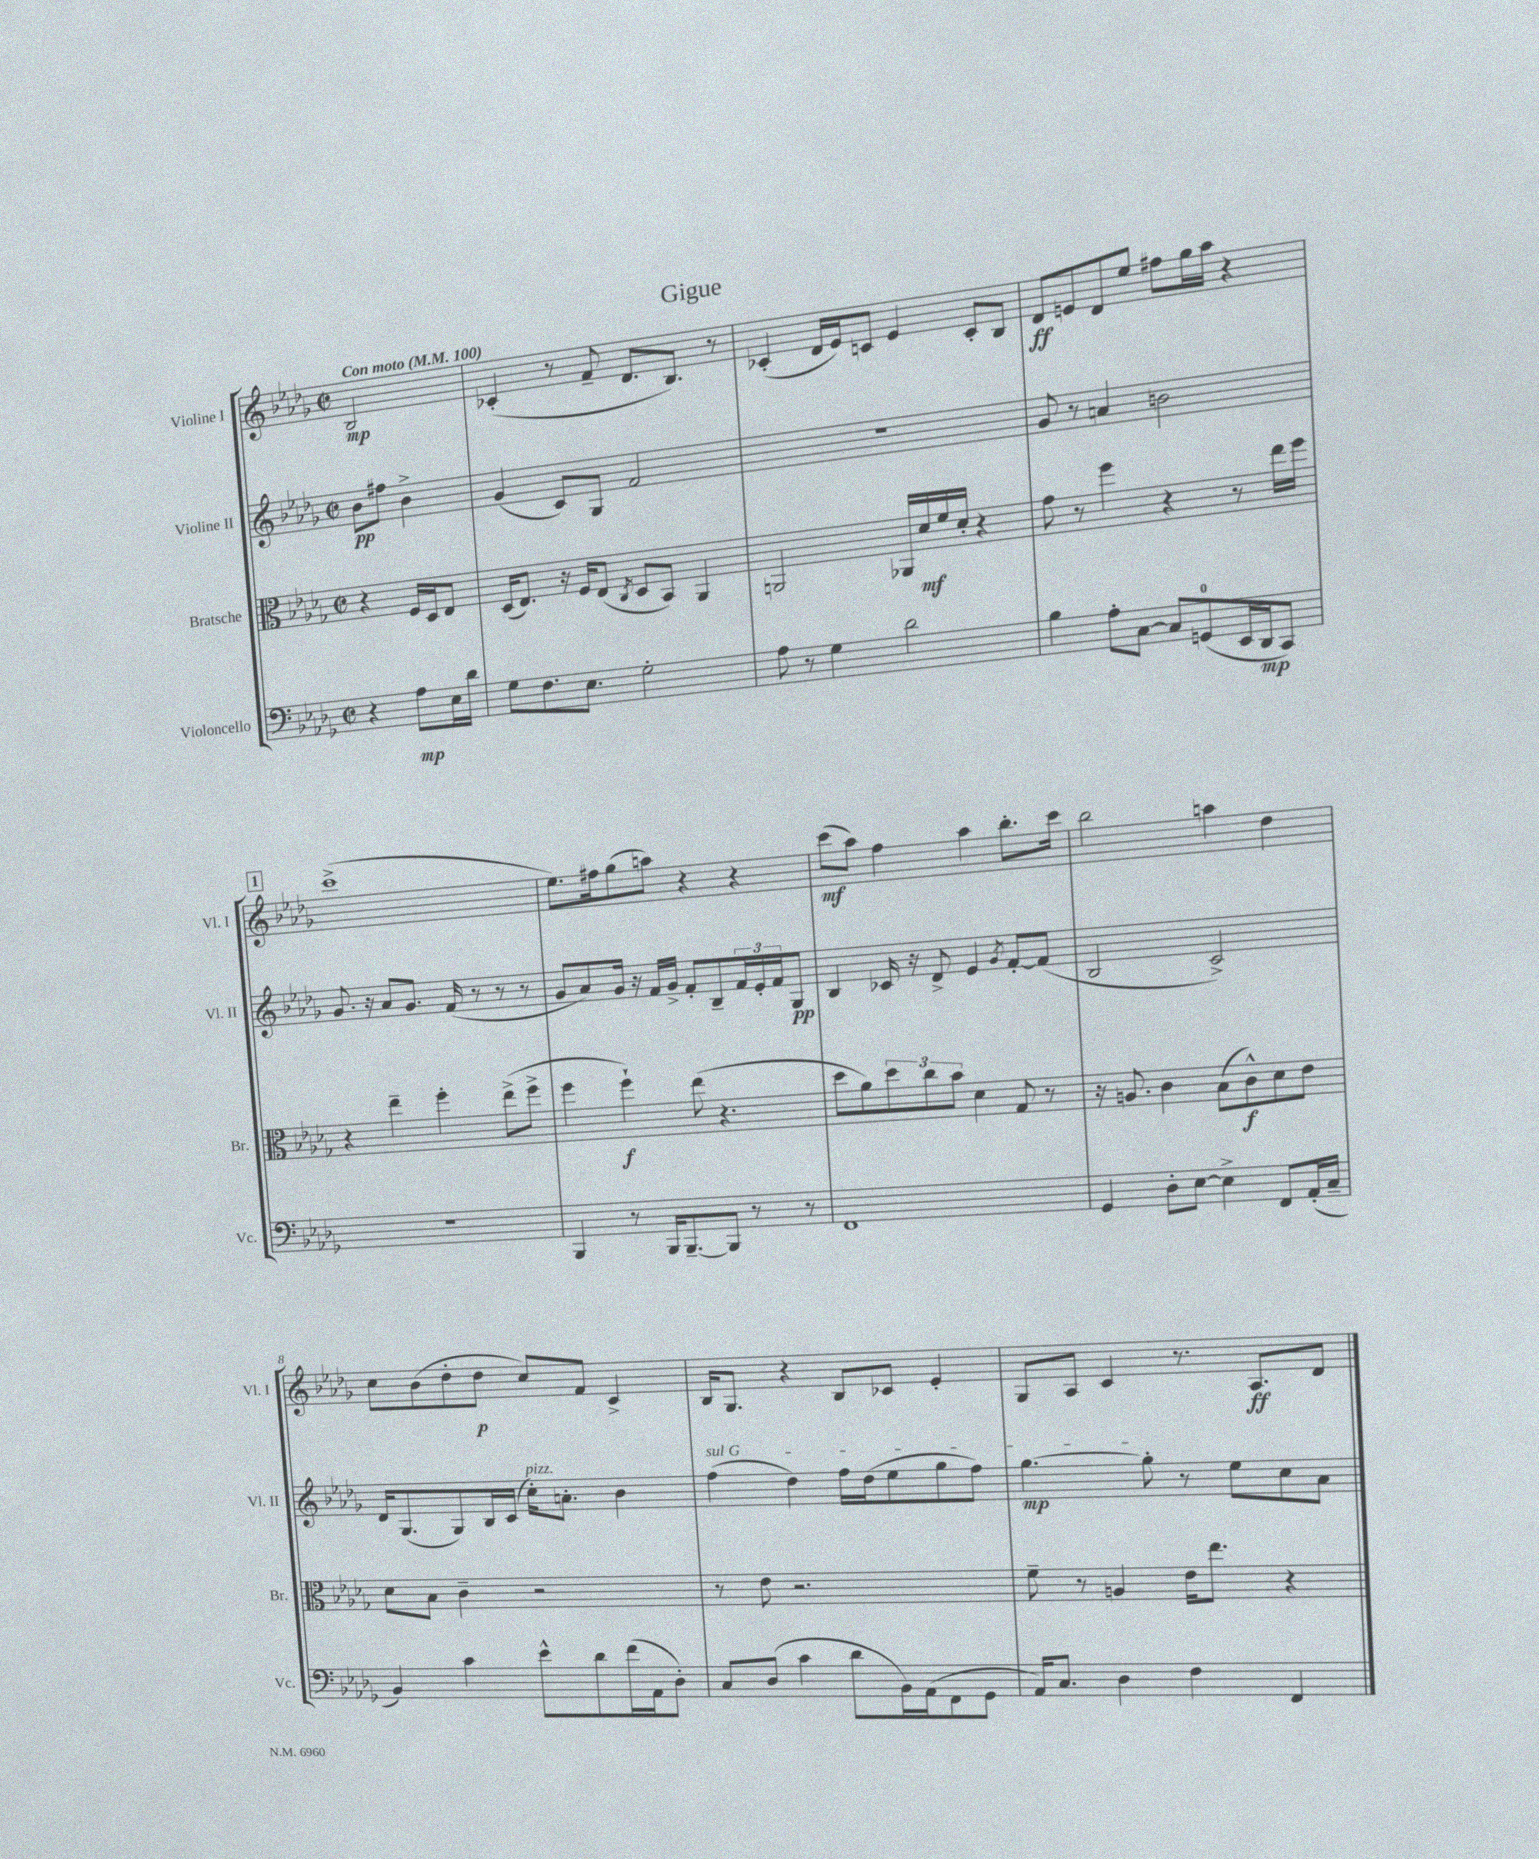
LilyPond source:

\header { title = "Gigue" }
<<
\new StaffGroup <<
\new Staff = "s0" \with { instrumentName = "Violine I" shortInstrumentName = "Vl. I" } {
    \clef treble \key des \major \defaultTimeSignature \time 2/2 \partial 2 \tempo "Con moto" 4 = 100
    bes2\mp |
    ces'4-.( r8 f'8-- des'8. bes8.) r8 |
    ces'4-.( des'16 ees'16) c'8 ees'4 c'8-. bes8 |
    des'8\ff e'8 des'8 ees''8 fis''8 ges''16 aes''16 r4 |
    \mark \markup { \box "1" } c'''1->( |
    ees''8.) fis''16 ges''8( a''8) r4 r4 |
    c'''8\mf( aes''8) f''4 aes''4 bes''8.-. c'''16 |
    bes''2 a''4 des''4 |
    c''8 bes'8( des''8-. des''8\p c''8) f'8 c'4-> |
    bes16 ges8. r4 bes8 ces'8 ees'4-. |
    ges8 aes8 c'4 r8. aes8.\ff des'8 \bar "|." |
}
\new Staff = "s1" \with { instrumentName = "Violine II" shortInstrumentName = "Vl. II" } {
    \clef treble \key des \major \defaultTimeSignature \time 2/2 \partial 2
    bes'8\pp fis''8 bes'4-> |
    ges'4( c'8) ges8 f'2 |
    R1 |
    ges'8 r8 a'4 b'2 |
    \mark \markup { \box "1" } ges'8. r16 aes'8 ges'8. f'16( r8 r8 r8 |
    ges'8 aes'8) ges'16 r16 f'16 ges'16-> f'8-. bes8-- \tuplet 3/2 { f'16 ees'16-. f'16 } ges8\pp |
    bes4 ces'16 r16 des'8-> ees'4 \acciaccatura { ges'8 } f'8~-. f'8( |
    bes2 c'2->) |
    des'16 ges8.( ges8) bes16 c'16( c''16-.^\markup { \italic "pizz." }) a'8.-. bes'4 |
    \once \override TextSpanner.bound-details.left.text = \markup { \italic "sul G" } f''4\startTextSpan( des''4) f''16 des''16( ees''8 ges''8 f''8) |
    ges''4.~\mp ges''8-.\stopTextSpan r8 ees''8 c''8 aes'8 \bar "|." |
}
\new Staff = "s2" \with { instrumentName = "Bratsche" shortInstrumentName = "Br." } {
    \clef alto \key des \major \defaultTimeSignature \time 2/2 \partial 2
    r4 f16 des16 ees8 |
    des16( ees8.) r16 f16 ees8( \acciaccatura { c8 } des8 bes,8) aes,4 |
    a,2 aes,16 des'16\mf f'16 des'16-. r4 |
    ges'8 r8 f''4 r4 r8 ees''16 f''16 |
    \mark \markup { \box "1" } r4 ees''4-- f''4-. ees''8->( f''8-> |
    f''4 f''4-!\f) ees''8( r4. |
    des''8 aes'8) \tuplet 3/2 { des''8 c''8 bes'8 } des'4 ges8 r8 |
    r16 a8. c'4 bes8( c'8-^\f) des'8 ees'8 |
    des'8 bes8 c'4-- r2 |
    r8 ees'8 r2. |
    f'8-- r8 a4 ees'16 ees''8. r4 \bar "|." |
}
\new Staff = "s3" \with { instrumentName = "Violoncello" shortInstrumentName = "Vc." } {
    \clef bass \key des \major \defaultTimeSignature \time 2/2 \partial 2
    r4 aes8\mp ees16 des'16 |
    ges8 f8. ees8. ges2-. |
    aes8 r8 ges4 des'2 |
    bes4 aes8-. c8~ c8 g,8-0( ees,16 des,16\mp c,8) |
    \mark \markup { \box "1" } r1 |
    bes,,4 r8 bes,,16 bes,,8.~-- bes,,8 r8 r8 |
    f,1 |
    ges,4 des8-. ees8~ ees4-> f,8 aes,16-.( c16-- |
    bes,4) c'4 ees'8-^ des'8 f'16( aes,16 des8-.) |
    c8 des8( c'4 des'8 bes,16) aes,16( f,8 ges,8 |
    aes,16) c8. des4 f4 f,4 \bar "|." |
}
>>
>>
